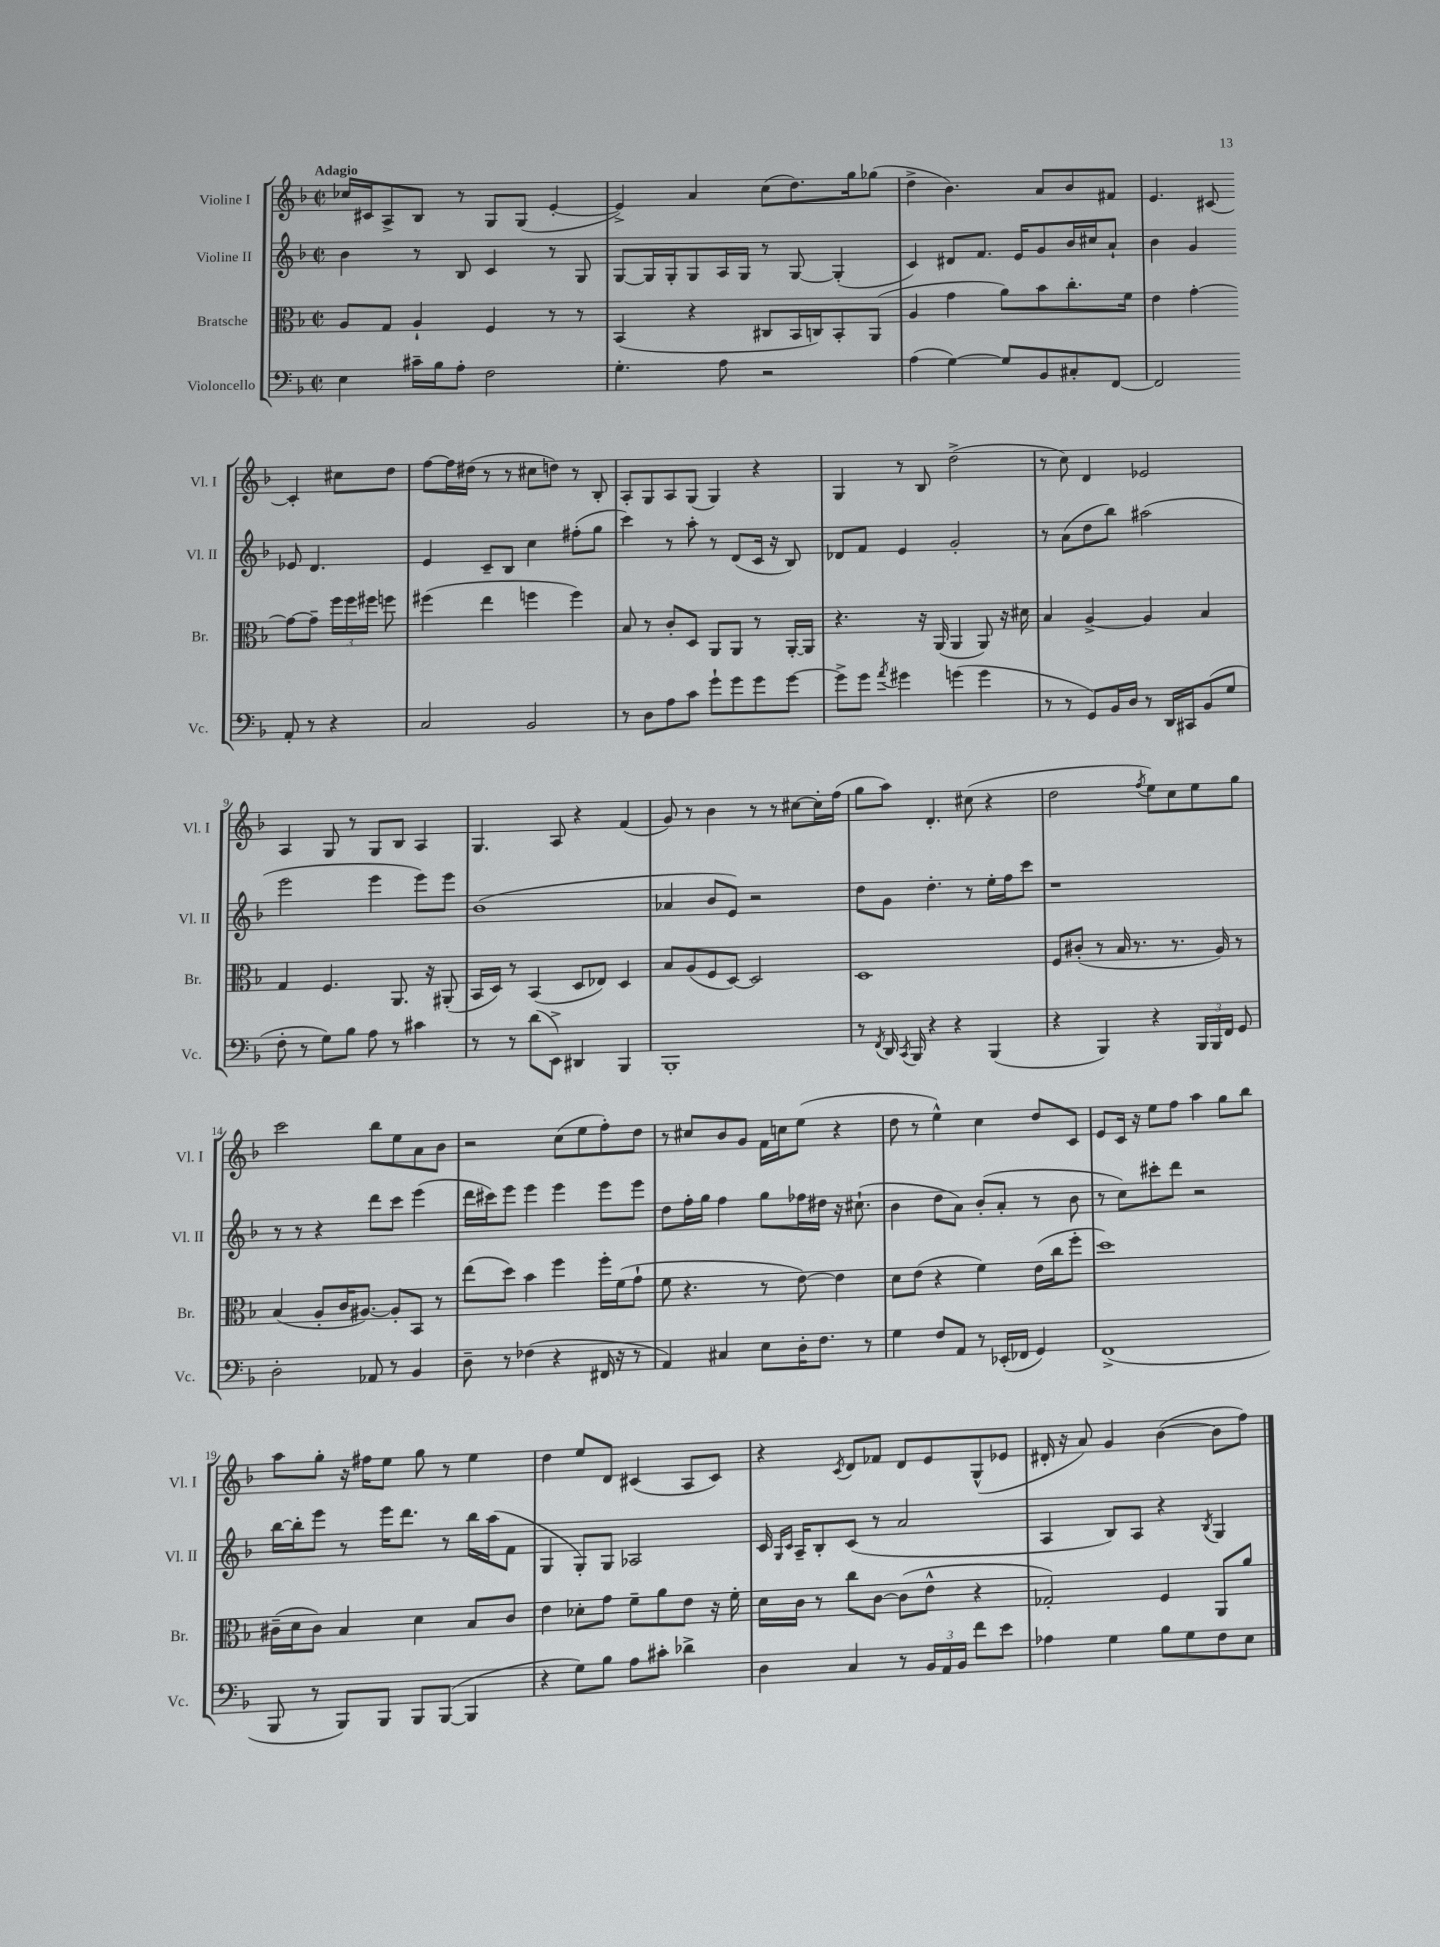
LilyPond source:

<<
\new StaffGroup <<
\new Staff = "s0" \with { instrumentName = "Violine I" shortInstrumentName = "Vl. I" } {
    \clef treble \key f \major \defaultTimeSignature \time 2/2 \tempo "Adagio"
    \autoBeamOff ces''16[ cis'16 a8-> bes8] r8 g8[ g8]( e'4~-. |
    e'4->) a'4 c''8[( d''8.) g''16 ges''8]( |
    d''4-> bes'4.) a'8[ bes'8 fis'8] |
    e'4. cis'8~ cis'4-. cis''8[ d''8] |
    f''8[~ f''16 dis''16]( r8 r8 cis''8[ d''8]) r8 bes8-. |
    a8[-. g8 a8 g8]( g4) r4 |
    g4 r8 bes8 d''2->( |
    r8 c''8) d'4 ees'2 |
    a4 g8 r8 g8[ bes8] a4 |
    g4. a8 r4 f'4( |
    g'8) r8 bes'4 r8 r8 cis''8[~ cis''16-. f''16]( |
    g''8[ a''8]) d'4.-. cis''8( r4 |
    d''2 \acciaccatura { f''8 } e''8[) c''8 e''8 g''8] |
    c'''2 bes''8[ e''8 a'8 bes'8] |
    r2 c''8[( e''8 f''8-.) d''8] |
    r8 cis''8[ bes'8 g'8] f'16[ c''16 e''8]( r4 |
    d''8 r8 e''4-^) c''4 d''8[ c'8] |
    e'8[ c'16] r16 e''8[ f''8] a''4 g''8[ bes''8] |
    a''8[ g''8]-. r16 fis''16[ e''8] g''8 r8 e''4 |
    d''4 e''8[ d'8] cis'4( a8[ cis'8]) |
    r4 \acciaccatura { c'8 } d'8[ fes'8] d'8[ e'8 g8-^( ees'8] |
    dis'16-. r16 a'8) g'4 bes'4~( bes'8[ f''8]) \bar "|." |
}
\new Staff = "s1" \with { instrumentName = "Violine II" shortInstrumentName = "Vl. II" } {
    \clef treble \key f \major \defaultTimeSignature \time 2/2
    \autoBeamOff bes'4 r8 bes8 c'4 r8 g8 |
    g8[~ g16 g16-. g8 a16 g16] r8 g8~ g4-.( |
    c'4) dis'8[ f'8.] e'16[ g'8 bes'16 cis''16 a'8]-! |
    bes'4 g'4 ees'8 d'4. |
    e'4 c'8[-- bes8] c''4 fis''8[-.( g''8] |
    c'''4) r8 a''8-. r8 d'8[( c'16] r16 bes8) |
    des'8[ f'8] e'4 g'2-. |
    r8 a'8[( d''8 bes''8]) ais''2( |
    e'''2 e'''4 e'''8[) e'''8] |
    bes'1( |
    aes'4 bes'8[ e'8]) r2 |
    d''8[ g'8] d''4.-. r8 e''16[-. f''16 c'''8] |
    r1 |
    r8 r8 r4 d'''8[ c'''8] e'''4( |
    d'''16[ cis'''16) e'''8] e'''4 e'''4 e'''8[ e'''8] |
    d''8[ f''16-. g''16] f''4 g''8[ fes''16 dis''16] r16 cis''8.-!( |
    bes'4 d''8[ a'8]) bes'8[-.( a'8]-. r8 bes'8 |
    r8 c''8[) cis'''8-. d'''8] r2 |
    bes''16[~ bes''16-. e'''8] r8 e'''16[ d'''8.] r8 bes''16[ a''16( f'8] |
    g4 g8[-.) g8] aes2 |
    c'16 \grace { g16[ c'16] } a16[-- bes8-. c'8]( r8 a'2 |
    a4 bes8[) a8] r4 \acciaccatura { bes8 } g4 \bar "|." |
}
\new Staff = "s2" \with { instrumentName = "Bratsche" shortInstrumentName = "Br." } {
    \clef alto \key f \major \defaultTimeSignature \time 2/2
    \autoBeamOff a8[ g8] a4-! f4 r8 r8 |
    bes,4( r4 cis8[ bes,16 c16) bes,8-. a,8]( |
    a4 g'4 a'8[) bes'8 c''8.-. f'16] |
    e'4 g'4~-. g'8[~ g'8]-- \tuplet 3/2 { f''16[ f''16 fis''16] } f''8 |
    fis''4( e''4 f''4 f''4) |
    bes8 r8 c'8[-. d8] a,8[ a,8] r8 a,16[~-. a,16] |
    r4. r16 a,16( a,4 a,8) r16 dis'16 |
    bes4 a4~-> a4 bes4 |
    g4 f4. a,8. r16 ais,8-.( |
    bes,16[ d16]) r8 bes,4( d8[ ees8]) d4 |
    bes8[ a8( f8 d8]~) d2 |
    d1 |
    f8[ cis'8]-.( r8 bes16 r8. r8. a16) r8 |
    bes4( a8[-. c'16 ais8.]~) ais8[-. bes,8] r8 |
    e''8[( d''8]) bes'4 f''4 f''16[-. f'16( g'8]-! |
    f'8 r4. r8 e'8~) e'4 |
    d'8[ e'8]( r4 f'4) e'16[( c''16 f''8]-. |
    d''1) |
    cis'16[--( d'16 cis'8]) bes4 d'4 bes8[ cis'8] |
    e'4 des'8[-. g'8] f'8[-- a'8 e'8] r16 f'16-. |
    d'16[ c'16] r8 c''8[ c'8]~ c'8[( e'8]-^ r4 |
    ges2-.) f4 a,8[ a'8] \bar "|." |
}
\new Staff = "s3" \with { instrumentName = "Violoncello" shortInstrumentName = "Vc." } {
    \clef bass \key f \major \defaultTimeSignature \time 2/2
    \autoBeamOff e4 cis'16[-- bes16 a8]-. f2 |
    g4.-. a8 r2 |
    a4( g4~) g8[ bes,8 cis8-. f,8]~ |
    f,2 a,8-. r8 r4 |
    c2 bes,2 |
    r8 d8[ a8 c'8] g'8[-! g'8 g'8 g'8]~ |
    g'8[-> g'8] \acciaccatura { a'8 } gis'4 g'4( g'4 |
    r8 r8 g,8[) bes,16 d16] r8 d,16[ cis,16 bes,8( g8] |
    f8-. r8 g8[) bes8] a8 r8 cis'4 |
    r8 r8 d'8[( e,8]->) dis,4 bes,,4 |
    bes,,1-. |
    r8 \acciaccatura { f,8 } d,16 \acciaccatura { c,8 } bes,,16 r4 r4 bes,,4( |
    r4 bes,,4) r4 \tuplet 3/2 { bes,,16[ bes,,16 f,16] } g,8 |
    d2-. aes,8 r8 bes,4 |
    d8-- r8 fes4( r4 fis,16 r16 r8 |
    a,4) cis4 e8[ d16-. f8.] r8 |
    g4 f8[ a,8] r8 ees,16[-.( fes,16] g,4) |
    f,1->( |
    bes,,8 r8 bes,,8[) bes,,8] bes,,8[ bes,,8]~( bes,,4 |
    r4 g8[) bes8] a8[ cis'8]-. des'4-> |
    d4 c4 r8 \tuplet 3/2 { bes,16[ a,16 bes,16] } f'8[ e'8] |
    aes4 g4 bes8[ g8 f8 e8] \bar "|." |
}
>>
>>
